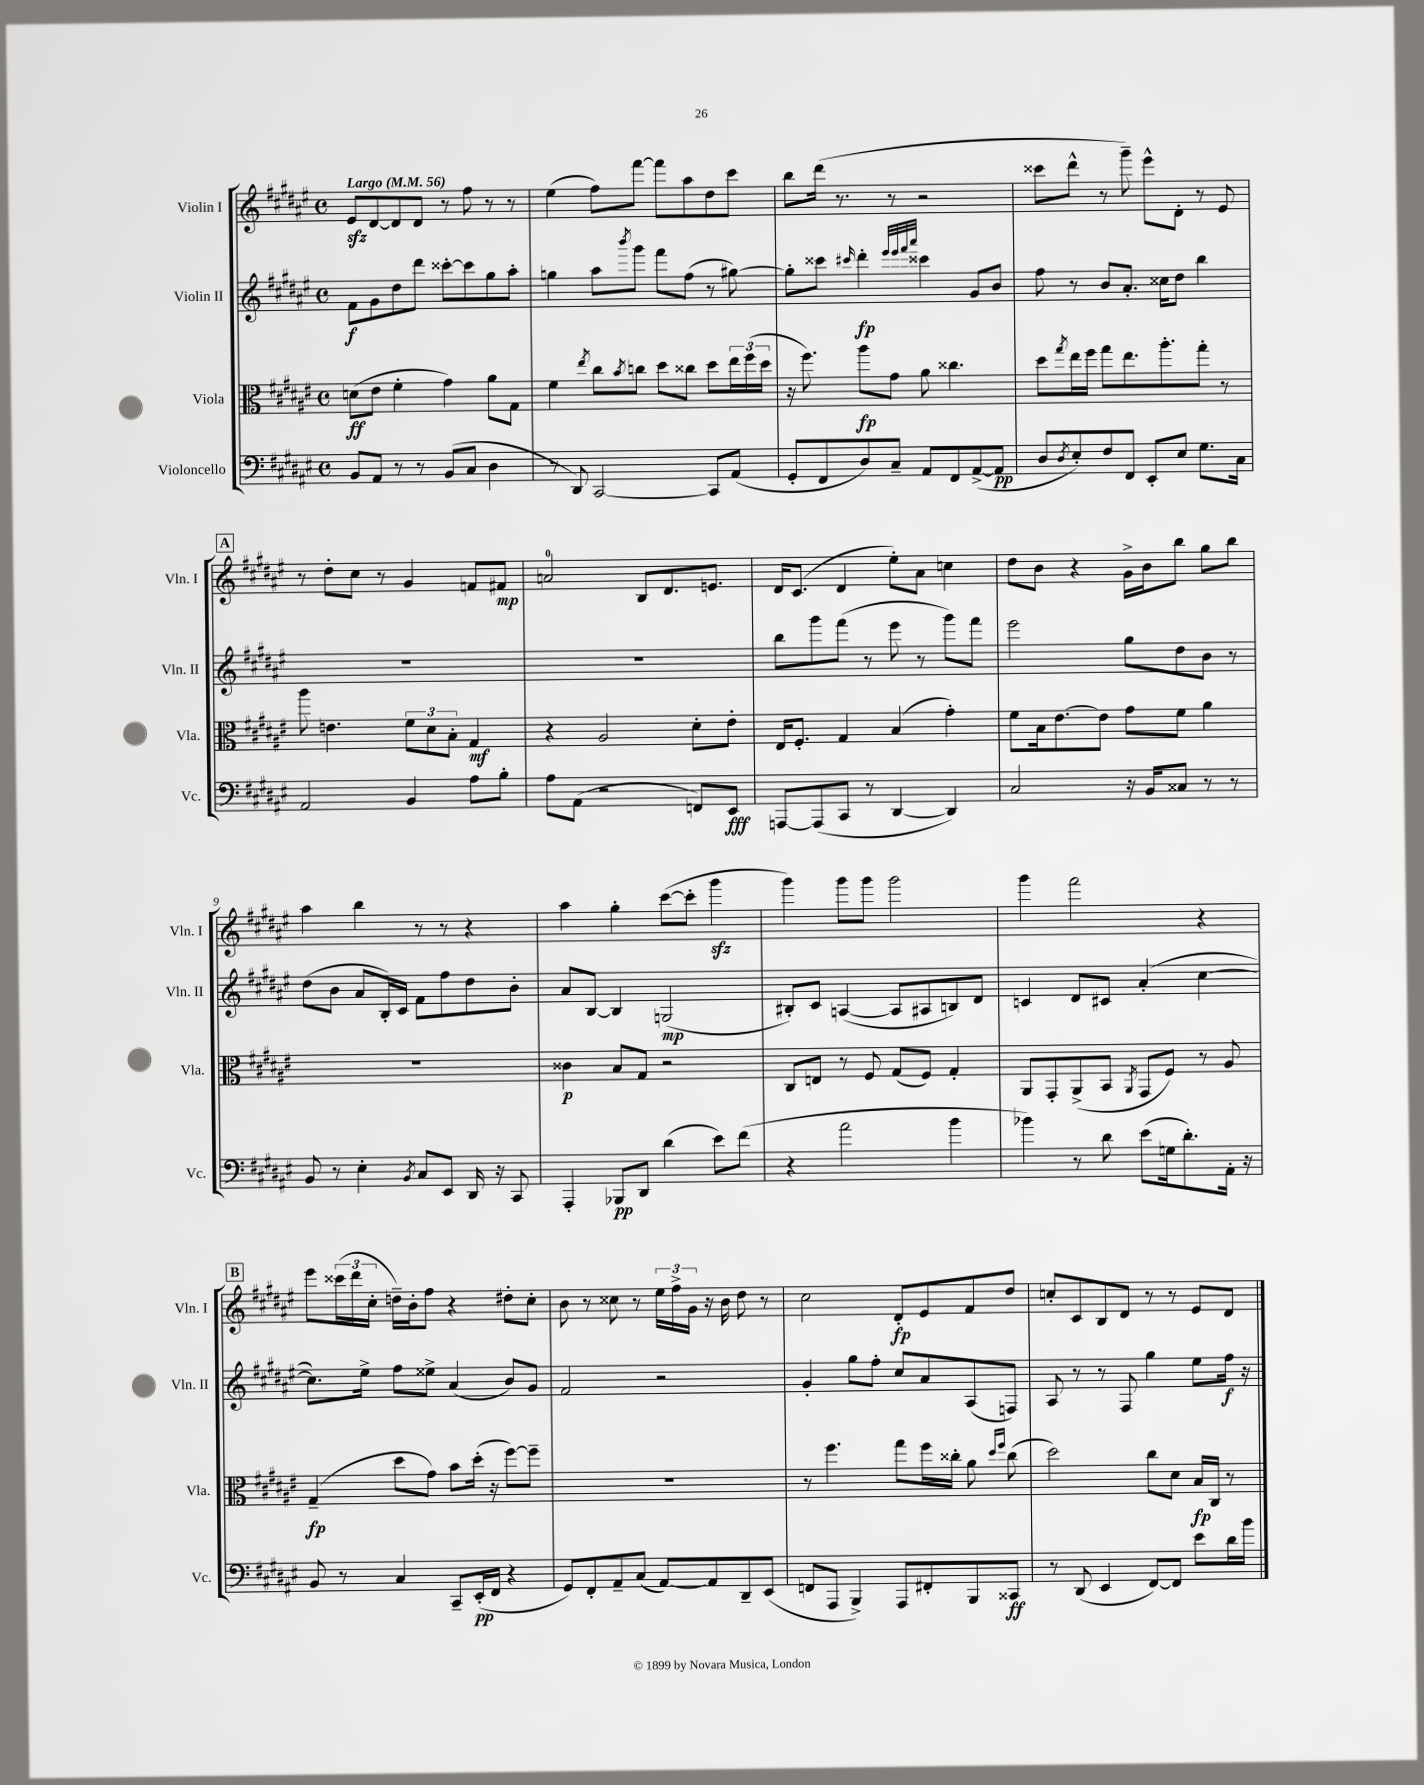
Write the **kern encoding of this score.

**kern	**kern	**kern	**kern
*staff4	*staff3	*staff2	*staff1
*clefF4	*clefC3	*clefG2	*clefG2
*k[f#c#g#d#a#e#]	*k[f#c#g#d#a#e#]	*k[f#c#g#d#a#e#]	*k[f#c#g#d#a#e#]
*M4/4	*M4/4	*M4/4	*M4/4
*met(c)	*met(c)	*met(c)	*met(c)
*MM56	*MM56	*MM56	*MM56
8BB	(8d	8f#	8e#
8AA#	8e#	8g#	[8d#
8r	4f#'	8dd#	8d#]
8r	.	8ddd#	8d#
(8BB	4g#)	[8ccc##'	8r
8C#	.	8ccc##]	8ff#
4D#	8a#	8gg#	8r
.	8G#	8aa#'	8r
=	=	=	=
8r	4f#	4gg	(4ee#
8DD#)	.	.	.
.	8qee#	.	.
[2CC#	8cc#	8aa#	8ff#)
.	8qb	8qbbb	.
.	8cc	8ggg#	[8fff#
.	8dd#	8fff#	8fff#]
.	8cc##	(8ff#	8aa#
8CC#]	8dd#	8r	8dd#
(8AA#	24ee#	[8gg#)	8ccc#
.	(24ff#	.	.
.	24dd#	.	.
=	=	=	=
8GG#'	16r	8gg#']	8bb
.	8.ff#)	.	.
8FF#	.	8ccc##	(16ddd#
.	.	.	8.r
.	.	16qqccc#	.
8D#)	8aa#	4ddd#'	.
8C#~	8g#	.	8r
.	.	32qqeee#	.
.	.	32qqeee#	.
.	.	32qqfff#	.
.	.	32qqaaa#	.
8AA#	8a#	4ccc##	2r
8FF#	4.cc##	.	.
([8AA#^	.	8g#	.
8AA#]	.	8b	.
=	=	=	=
8D#	8dd#	8ff#	8ccc##
8qD#	8qgg#	.	.
8E#')	16ee#	8r	8ddd#^^
.	16ff#	.	.
8F#	8gg#	8b	8r
8FF#	8.ee#	8.a#'	8ggg#~)
8EE#'	.	.	8eee#^^
.	8.aa#'	16cc##	.
8E#	.	8dd#	8d#'
8.G#	8gg#'	4bb	8r
.	8r	.	8e#
16C#	.	.	.
=	=	=	=
2AA#	8aa#	1r	8r
.	4.e	.	8dd#'
.	.	.	8cc#
.	.	.	8r
4BB	12f#	.	4g#
.	12d#	.	.
.	12B'	.	.
8A#	4G#	.	8f
8B'	.	.	8f#
=	=	=	=
8A#	4r	1r	2a
(8AA#	.	.	.
2r	2A#	.	.
.	.	.	8B
.	.	.	8.d#
8FF)	8d#'	.	.
.	.	.	8.e
8EE#	8e#'	.	.
=	=	=	=
[8AAA	16E#	8bb	16d#
.	8.F#'	.	(8.c#
(8AAA]	.	8ggg#	.
8CC#	4G#	(8fff#	4d#
8r	.	8r	.
[4DD#	(4B	8eee#	8ee#')
.	.	8r	8a#
4DD#])	4g#')	8ggg#)	4cc
.	.	8fff#	.
=	=	=	=
2C#	8f#	2eee#	8dd#
.	16B	.	8b
.	[8.e#	.	.
.	.	.	4r
.	8e#]	.	.
16r	8g#	8gg#	16g#^
16BB	.	.	16b
8C##	8f#	8dd#	8bb
8r	4a#	8b	8gg#
8r	.	8r	8bb
=	=	=	=
8BB	1r	(8dd#	4aa#
8r	.	8b	.
4E#'	.	8a#	4bb
.	.	16B')	.
.	.	16c#	.
8qBB	.	.	.
8C#	.	8f#	8r
8EE#	.	8ff#	8r
16DD#	.	8dd#	4r
16r	.	.	.
8CC#	.	8b'	.
=	=	=	=
4AAA#'	4c##	8a#	4aa#
.	.	[8B	.
8BBB-	8B	4B]	4gg#'
8DD#	8G#	.	.
(4d#	2r	(2G	([8ccc#
.	.	.	8ccc#']
8e#)	.	.	4ggg#
(8f#	.	.	.
=	=	=	=
4r	8C#	8B#')	4ggg#)
.	8E	8c#	.
2a#	8r	([4A	8ggg#
.	8F#	.	8ggg#
.	(8G#	8A]	2ggg#
.	8F#)	8A#	.
4b	4G#'	8B)	.
.	.	8d#	.
=	=	=	=
4b-)	8AA#	4c	4ggg#
.	8GG#'	.	.
8r	(8AA#^	8d#	2fff#
8d#	8BB	8c#	.
.	8qAA#	.	.
(8e#	8GG#	(4a#'	.
16G	8F#)	.	.
8.d#')	.	.	.
.	8r	[4cc#	4r
16AA#'	8A#	.	.
16r	.	.	.
=	=	=	=
8BB	(4G#~	8.cc#])	8eee#
8r	.	.	(24ccc##
.	.	.	24ddd#
.	.	16ee#^	.
.	.	.	24cc#'
4C#	8dd#	8ff#	16dd~)
.	.	.	16b'
.	8g#)	8ee##^	8ff#
8CC#~	8b	(4a#	4r
(16EE#'	(16dd#'	.	.
16FF#	16r	.	.
4r	[8ff#)	8b)	8dd#'
.	8ff#~]	8g#	8cc#'
=	=	=	=
8GG#)	1r	2f#	8b
8FF#'	.	.	8r
8AA#~	.	.	8cc##
(8C#	.	.	8r
[8AA#)	.	2r	24ee#
.	.	.	24ff#^
.	.	.	24g#
8AA#]	.	.	16r
.	.	.	16b
8DD#~	.	.	8dd#
(8EE#	.	.	8r
=	=	=	=
8FF	8r	4g#'	2cc#
8AAA#	4.ff#	.	.
4BBB^)	.	8gg#	.
.	.	8ff#'	.
8AAA#	8gg#	8cc#	8d#'
8FF#'	16ff#	8a#	8e#
.	16cc##'	.	.
8BBB	8a#	(8A#	8f#
.	16qqdd#	.	.
.	16qqff#	.	.
8CC##	(8cc##	8F)	8dd#
=	=	=	=
8r	2dd#)	8A#	8cc'
(8DD#	.	8r	8c#
4EE#	.	8r	8B
.	.	8F#	8d#
[8FF#)	8cc#	4gg#	8r
8FF#]	8d#	.	8r
8e#	16B	8ee#	8e#
.	16C#	.	.
16d#	8r	16ff#	8d#
16b	.	16r	.
==	==	==	==
*-	*-	*-	*-
